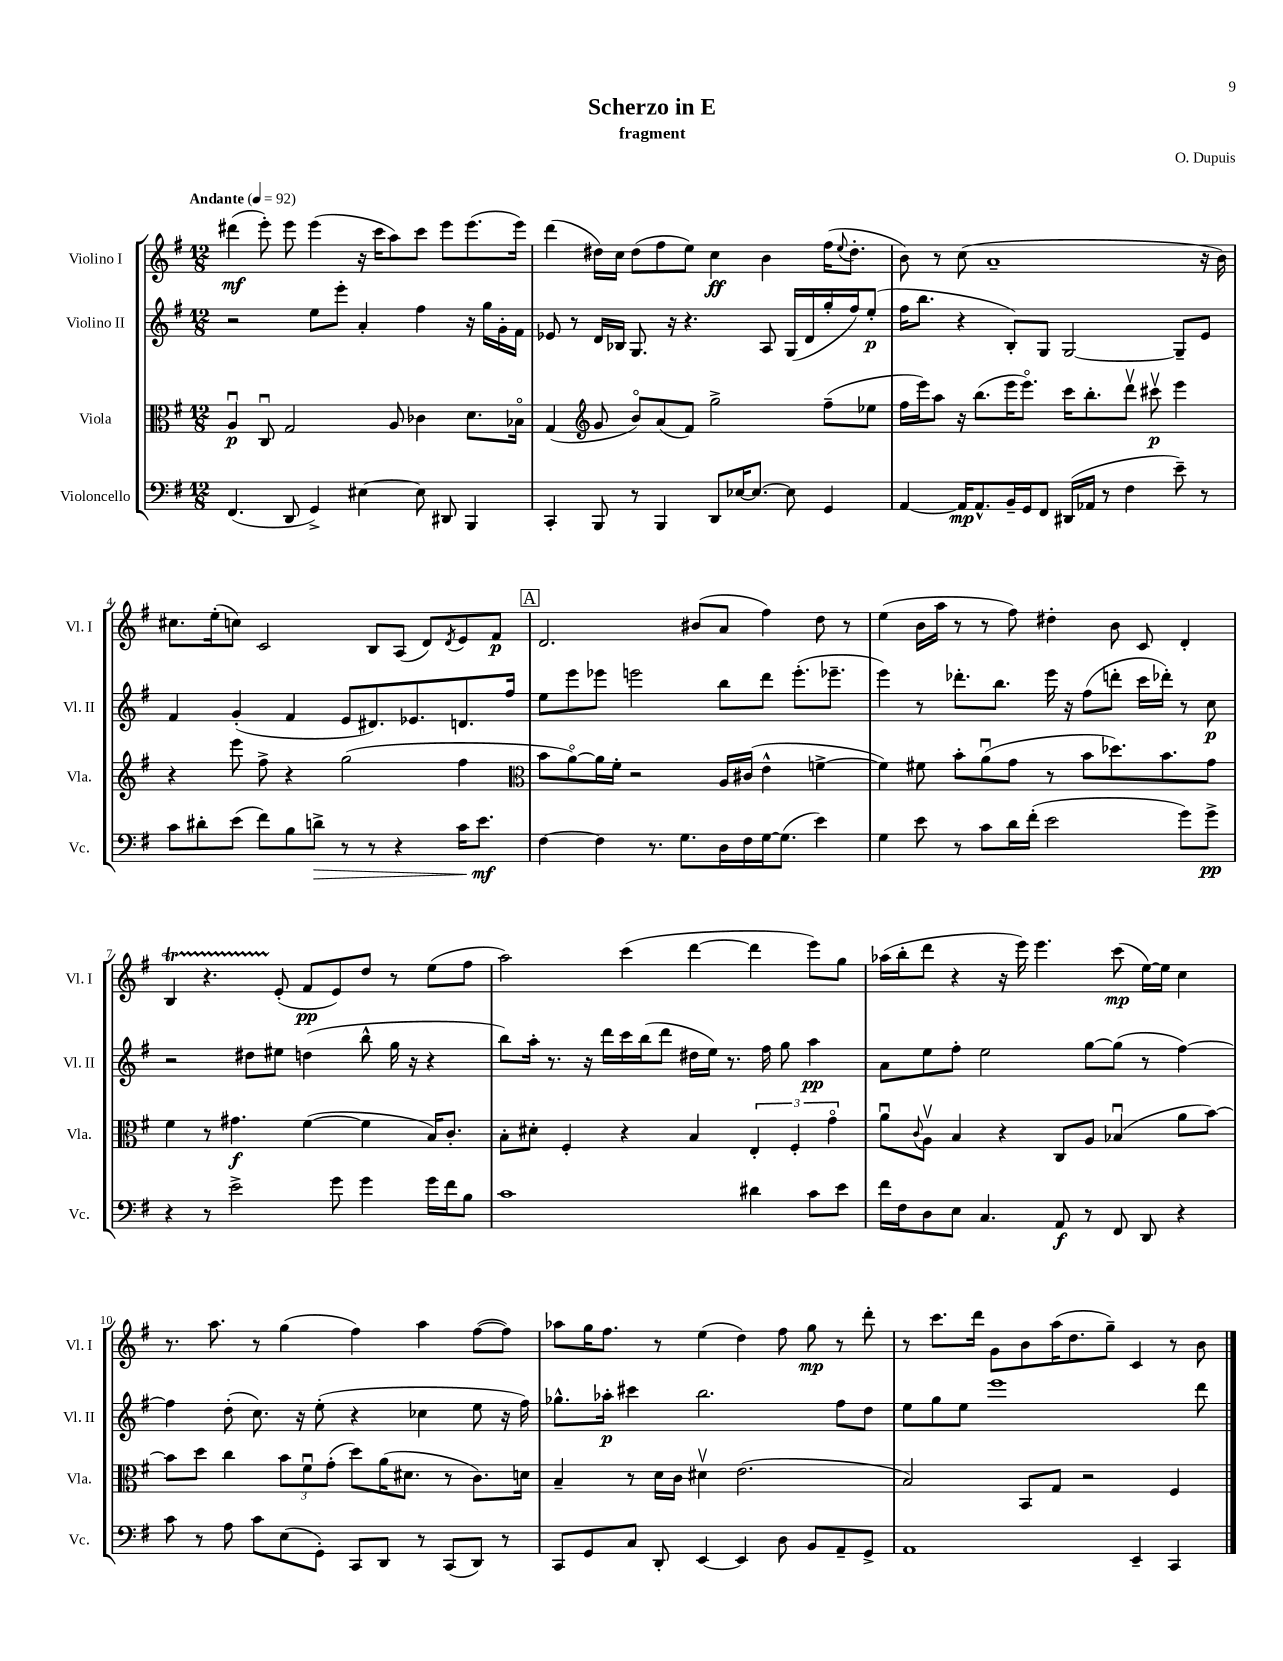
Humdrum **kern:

**kern	**dynam	**kern	**dynam	**kern	**dynam	**kern	**dynam
*part4	*part4	*part3	*part3	*part2	*part2	*part1	*part1
*staff4	*staff4	*staff3	*staff3	*staff2	*staff2	*staff1	*staff1
*I"Violoncello	*	*I"Viola	*	*I"Violino II	*	*I"Violino I	*
*I'Vc.	*	*I'Vla.	*	*I'Vl. II	*	*I'Vl. I	*
*clefF4	*	*clefC3	*	*clefG2	*	*clefG2	*
*k[f#]	*	*k[f#]	*	*k[f#]	*	*k[f#]	*
*M12/8	*	*M12/8	*	*M12/8	*	*M12/8	*
*MM92	*	*MM92	*	*MM92	*	*MM92	*
=1	=1	=1	=1	=1	=1	=1	=1
!	!	!	!	!	!	!LO:TX:a:B:t=Andante	!
(4.FF#/	.	4Au/	p	2r	.	(4ddd#X\	mf
.	.	8Cu/	.	.	.	8eee'\)	.
8DD/	.	2G/	.	.	.	8eee\	.
4GG^/)	.	.	.	8ee\L	.	(4eee\	.
.	.	.	.	8eee'\J	.	.	.
[4E#X\	.	.	.	4a'/	.	16r	.
.	.	.	.	.	.	16ccc\KL	.
.	.	8A/	.	.	.	8aa\)	.
8E#\]	.	4c-X\	.	4ff#\	.	8ccc\J	.
8DD#X/	.	.	.	.	.	8eee\L	.
4BBB/	.	8.d\L	.	16r	.	(8.eee\	.
.	.	.	.	16gg\LL	.	.	.
.	.	.	.	16g'\	.	.	.
.	.	16B-X\Jk	.	16f#\JJ	.	16eee\Jk)	.
=2	=2	=2	=2	=2	=2	=2	=2
4CC'/	.	(4G/	.	8e-X/	.	(4ddd\	.
.	.	.	.	8r	.	.	.
*	*	*clefG2	*	*	*	*	*
8BBB/	.	8g/	.	16d/LL	.	16dd#X\LL)	.
.	.	.	.	16B-X/JJ	.	16cc\JJ	.
8r	.	8b/L)	.	8.G/	.	(8dd#\L	.
4BBB/	.	(8a/	.	.	.	8ff#\	.
.	.	.	.	16r	.	.	.
.	.	8f#/J)	.	4.r	.	8ee\J)	.
8DD/L	.	2gg^\	.	.	.	4cc\	ff
[16E-X/K	.	.	.	.	.	.	.
8.E-/J_	.	.	.	.	.	.	.
.	.	.	.	8A/	.	4b\	.
8E-\]	.	.	.	(16G/LL	.	.	.
.	.	.	.	16d/	.	.	.
4GG/	.	(8ff#~\L	.	16gg'/	.	(16ff#\KL	.
.	.	.	.	.	.	8qqee/	.
.	.	.	.	16ff#/J)	.	8.dd#'\J	.
.	.	8ee-X\J	.	(8ee'/J	p	.	.
=3	=3	=3	=3	=3	=3	=3	=3
[4AA/	.	16ff#\LL	.	16ff#\KL	.	8b\)	.
.	.	16eee\J)	.	8.bb\J	.	.	.
.	.	8aa\J	.	.	.	8r	.
16AA/KL]	mp	16r	.	4r	.	(8cc\	.
8.AA^^/	.	(8.bb\L	.	.	.	.	.
.	.	.	.	.	.	1a~	.
16BB~/L	.	16eee\K	.	8B'/L)	.	.	.
16GG/J	.	8.eee\J)	.	.	.	.	.
8FF#/J	.	.	.	8G/J	.	.	.
(16DD#X/LL	.	16ccc\KL	.	[2G/	.	.	.
16AA-X/JJ	.	8.bb'\	.	.	.	.	.
8r	.	.	.	.	.	.	.
4F#\	.	8dddv\J	.	.	.	.	.
.	.	8ccc#Xv\	p	.	.	.	.
8e~\)	.	4eee\	.	8G~/L]	.	.	.
8r	.	.	.	8e/J	.	16r	.
.	.	.	.	.	.	16b\)	.
!!LO:LB:g=z
=4	=4	=4	=4	=4	=4	=4	=4
8c\L	.	4r	.	4f#/	.	8.cc#X\L	.
8d#X'\	.	.	.	.	.	.	.
.	.	.	.	.	.	(16ee'\k	.
(8e\J	.	8eee\	.	(4g'/	.	8ccn\J)	.
8f#\L)	.	8ff#^\	.	.	.	2c/	.
8B\	.	4r	.	4f#/	.	.	.
!	!LO:HP:b	!	!	!	!	!	!
8dn^\J	>	.	.	.	.	.	.
8r	.	(2gg\	.	8e/L	.	.	.
8r	.	.	.	8.d#X/)	.	8B/L	.
4r	.	.	.	.	.	(8A/J	.
.	.	.	.	8.e-X/	.	.	.
.	.	.	.	.	.	8d/L)	.
.	.	.	.	.	.	8qd/	.
16c\KL	.	4ff#\	.	8.dn/	.	8e/	.
8.e\J	mf	.	.	.	.	.	.
.	.	.	.	.	.	8f#/J	p
.	.	.	.	16ff#/Jk	.	.	.
.	]	.	.	.	.	.	.
!!LO:REH:place=s1:t=A
=5	=5	=5	=5	=5	=5	=5	=5
*	*	*clefC3	*	*	*	*	*
[4F#\	.	8b\L	.	8ee\L	.	2.d/	.
.	.	[8a\)	.	8eee\	.	.	.
4F#\]	.	16a\L]	.	8eee-X\J	.	.	.
.	.	16f#'\JJ	.	.	.	.	.
.	.	2r	.	2eeen\	.	.	.
8.r	.	.	.	.	.	.	.
8.G\L	.	.	.	.	.	.	.
.	.	.	.	.	.	(8b#X/L	.
16D\L	.	16A/LL	.	8bb\L	.	8a/J	.
16F#\	.	(16c#X/JJ	.	.	.	.	.
[16G\J	.	4e^^\	.	8ddd\J	.	4ff#\)	.
(8.G\J]	.	.	.	.	.	.	.
.	.	.	.	(8.eee'\L	.	.	.
4e\)	.	[4fn^\	.	.	.	8dd\	.
.	.	.	.	8.eee-X~\J	.	.	.
.	.	.	.	.	.	8r	.
=6	=6	=6	=6	=6	=6	=6	=6
4G\	.	4f\])	.	4eee\)	.	(4ee\	.
8e\	.	8f#X\	.	8r	.	16b\LL	.
.	.	.	.	.	.	16aa\JJ	.
8r	.	8b'\L	.	8.ddd-X'\L	.	8r	.
8c\L	.	(8au\	.	.	.	8r	.
.	.	.	.	8.bb\J	.	.	.
16d\L	.	8g\J	.	.	.	8ff#\)	.
(16f#'\JJ	.	.	.	.	.	.	.
2e\	.	8r	.	16eee\	.	4dd#X'\	.
.	.	.	.	16r	.	.	.
.	.	8b\L	.	(8ff#\L	.	.	.
.	.	8.dd-X\)	.	8dddn'\J	.	8b\	.
.	.	.	.	16ccc\LL	.	8c/	.
.	.	8.b\	.	16ddd-X'\JJ)	.	.	.
8g\L)	.	.	.	8r	.	4d'/	.
8g^\J	pp	8g\J	.	8cc\	p	.	.
!!LO:LB:g=z
=7	=7	=7	=7	=7	=7	=7	=7
4r	.	4f#\	.	2r	.	4Bt/	.
8r	.	8r	.	.	.	4.r	.
2e^\	.	4.g#X\	f	.	.	.	.
.	.	.	.	8dd#X\L	.	.	.
.	.	.	.	8ee#X\J	.	(8e'/	.
.	.	([4f#\	.	(4ddn\	.	8f#/L	pp
8g\	.	.	.	.	.	8e/)	.
4g\	.	4f#\]	.	8bb^^\	.	8dd/J	.
.	.	.	.	16gg\	.	8r	.
.	.	.	.	16r	.	.	.
16g\LL	.	16B/KL)	.	4r	.	(8ee\L	.
16f#\J	.	8.c'/J	.	.	.	.	.
8B\J	.	.	.	.	.	8ff#\J	.
=8	=8	=8	=8	=8	=8	=8	=8
1c	.	8B'\L	.	8bb\L)	.	2aa\)	.
.	.	8d#X'\J	.	16aa'\Jk	.	.	.
.	.	.	.	8.r	.	.	.
.	.	4F#'/	.	.	.	.	.
.	.	.	.	16r	.	.	.
.	.	.	.	16ddd\LL	.	.	.
.	.	4r	.	16ccc\	.	(4ccc\	.
.	.	.	.	(16bb\J	.	.	.
.	.	.	.	8ddd\J	.	.	.
.	.	4B/	.	16dd#X\LL	.	[4ddd\	.
.	.	.	.	16ee\JJ)	.	.	.
.	.	.	.	8.r	.	.	.
4d#X\	.	6E'/	.	.	.	4ddd\]	.
.	.	.	.	16ff#\	.	.	.
.	.	.	.	8gg\	.	.	.
.	.	6F#'/	.	.	.	.	.
8c\L	.	.	.	4aa\	pp	8eee\L)	.
.	.	6g\	.	.	.	.	.
8e\J	.	.	.	.	.	8gg\J	.
=9	=9	=9	=9	=9	=9	=9	=9
16f#\LL	.	8au\L	.	8a\L	.	(16aa-X\LL	.
16F#\J	.	.	.	.	.	16bb'\J	.
.	.	8qqc/	.	.	.	.	.
8D\	.	8Av\J	.	8ee\	.	8ddd\J	.
8E\J	.	4B/	.	8ff#'\J	.	4r	.
4.C/	.	.	.	2ee\	.	.	.
.	.	4r	.	.	.	16r	.
.	.	.	.	.	.	16eee\)	.
.	.	.	.	.	.	4.eee\	.
8AA/	f	8C/L	.	.	.	.	.
8r	.	8A/J	.	[8gg\L	.	.	.
8FF#/	.	(4B-Xu/	.	(8gg\J]	.	(8ccc\	mp
8DD/	.	.	.	8r	.	[16ee\LL)	.
.	.	.	.	.	.	16ee\JJ]	.
4r	.	8a\L	.	[4ff#\)	.	4cc\	.
.	.	[8b\J)	.	.	.	.	.
!!LO:LB:g=z
=10	=10	=10	=10	=10	=10	=10	=10
8c\	.	8b\L]	.	4ff#\]	.	8.r	.
8r	.	8dd\J	.	.	.	.	.
.	.	.	.	.	.	8.aa\	.
8A\	.	4cc\	.	(8dd'\	.	.	.
8c\L	.	.	.	8.cc\)	.	8r	.
(8E\	.	12b\L	.	.	.	(4gg\	.
.	.	.	.	16r	.	.	.
.	.	12f#u\	.	.	.	.	.
8GG'\J)	.	.	.	(8ee'\	.	.	.
.	.	(12g'\J	.	.	.	.	.
8CC/L	.	8dd\L)	.	4r	.	4ff#\)	.
8DD/J	.	(16a\K	.	.	.	.	.
.	.	8.d#X\J	.	.	.	.	.
8r	.	.	.	4cc-X\	.	4aa\	.
(8CC/L	.	8r	.	.	.	.	.
8DD/J)	.	8.c\L)	.	8ee\	.	([8ff#\L	.
8r	.	.	.	16r	.	8ff#\J])	.
.	.	16dn\Jk	.	16ff#\)	.	.	.
=11	=11	=11	=11	=11	=11	=11	=11
8CC/L	.	4B~/	.	8.gg-X^^\L	.	8aa-X\L	.
8GG/	.	.	.	.	.	16gg\K	.
.	.	.	.	16aa-X'\Jk	p	8.ff#\J	.
8C/J	.	8r	.	4ccc#X\	.	.	.
8DD'/	.	16d\LL	.	.	.	8r	.
.	.	16c\JJ	.	.	.	.	.
[4EE/	.	4d#Xv\	.	2.bb\	.	(4ee\	.
4EE/]	.	(2.e\	.	.	.	4dd\)	.
8D\	.	.	.	.	.	8ff#\	.
8BB/L	.	.	.	.	.	8gg\	mp
8AA~/	.	.	.	8ff#\L	.	8r	.
8GG^/J	.	.	.	8dd\J	.	8ddd'\	.
=12	=12	=12	=12	=12	=12	=12	=12
1AA	.	2B/)	.	8ee\L	.	8r	.
.	.	.	.	8gg\	.	8.ccc\L	.
.	.	.	.	8ee\J	.	.	.
.	.	.	.	.	.	16ddd\Jk	.
.	.	.	.	1eee	.	8g\L	.
.	.	8BB/L	.	.	.	8b\	.
.	.	8G/J	.	.	.	(16aa\K	.
.	.	.	.	.	.	8.dd\	.
.	.	2r	.	.	.	.	.
.	.	.	.	.	.	8gg~\J)	.
4EE~/	.	.	.	.	.	4c/	.
4CC/	.	4F#/	.	.	.	8r	.
.	.	.	.	8ddd\	.	8b\	.
==	==	==	==	==	==	==	==
*-	*-	*-	*-	*-	*-	*-	*-
